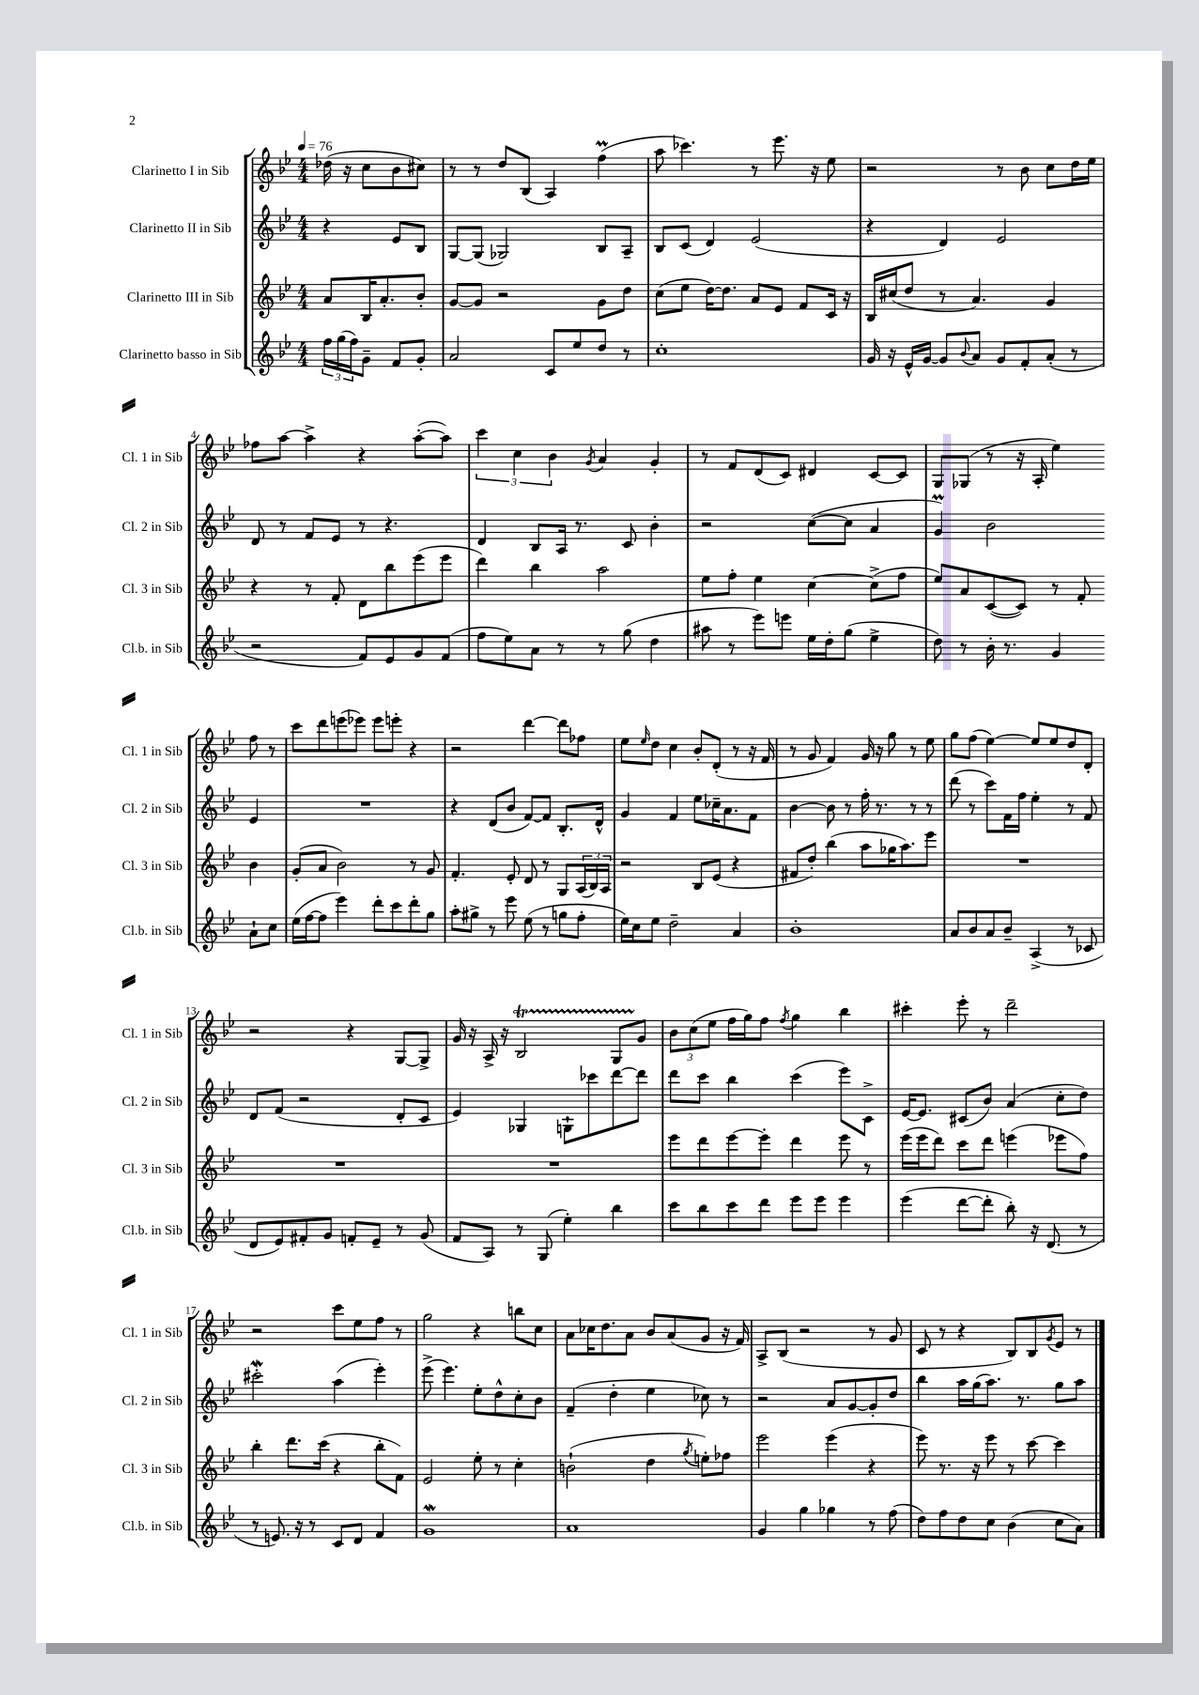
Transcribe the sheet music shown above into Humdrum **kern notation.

**kern	**kern	**kern	**kern
*staff4	*staff3	*staff2	*staff1
*clefG2	*clefG2	*clefG2	*clefG2
*k[b-e-]	*k[b-e-]	*k[b-e-]	*k[b-e-]
*M4/4	*M4/4	*M4/4	*M4/4
*MM76	*MM76	*MM76	*MM76
24ff\LL	8a/L	4r	(16dd-\
(24gg\	.	.	.
.	.	.	16r
24ff\J)	.	.	.
8g~\J	16B-/K	.	8cc\L
.	8.a'/	.	.
8f/L	.	8e-/L	8b-\
8g'/J	8b-'/J	8B-/J	8cc#\J)
=	=	=	=
2a/	[8g/L	[8G/L	8r
.	8g/]J	(8G/]J	8r
.	2r	2G-/)	8dd/L
.	.	.	(8B-/J
8c/L	.	.	4A/)
8ee-/	.	.	.
8dd/J	8g\L	8B-/L	(4ff\
8r	8dd\J	8A~/J	.
=	=	=	=
1cc'	(8cc\L	8B-/L	8aa\
.	8ee-\J	(8c/J	4.ccc-\)
.	[16dd\LK)	4d/)	.
.	8.dd\]J	.	.
.	8a/L	(2e-/	8r
.	8e-/J	.	8.eee-\
.	8f/L	.	.
.	.	.	16r
.	16c/Jk	.	8ee-\
.	16r	.	.
=	=	=	=
16g/	16B-/LL	4r	2r
16r	(16cc#/J	.	.
16e-^^/LL	8dd/J	.	.
[16g/JJ	.	.	.
8g/]L	8r	4d/)	.
8qqb-/	.	.	.
8a/J	4.a/)	.	.
8g/L	.	2e-/	8r
8f'/	.	.	8b-\
(8a'/J	4g/	.	8cc\L
8r	.	.	16dd\L
.	.	.	16ee-\JJ
=	=	=	=
2r	4r	8d/	8ff-\L
.	.	8r	[8aa\J
.	8r	8f/L	4aa^\]
.	8f'/	8e-/J	.
8f/L)	8d\L	8r	4r
8e-/	8bb-\	4.r	.
8g/	(8eee-\	.	([8aa'\L
(8f/J	8eee-\J	.	8aa\]J)
=	=	=	=
8ff\L	4ddd\)	4d/	6ccc\
8ee-\)	.	.	.
.	.	.	6cc\
8a\J	4bb-\	8B-/L	.
.	.	.	6b-\
8r	.	16A/Jk	.
.	.	8.r	.
.	.	.	8qg/
8r	2aa\	.	4a/
(8gg\	.	8c/	.
4dd\	.	4b-'\	4g'/
=	=	=	=
8aa#\	8ee-\L	2r	8r
8r	8ff'\J	.	8f/L
8eee-\L)	4ee-\	.	(8d/
8eee\J	.	.	8c/J)
16ee-\LL	[4cc\	([8cc\L	4d#/
16dd'\J	.	.	.
(8gg\J	.	8cc\]J	.
4ee-^\	(8cc^\]L	4a/	[8c/L
.	8ff\J	.	8c/]J
=	=	=	=
8dd\)	8ee-/L)	4g/)	8G/L
8r	8a/	.	(8G-/J
16b-'\	([8c/	2b-\	8r
8.r	.	.	.
.	8c/]J)	.	16r
.	.	.	16A'/
4g/	8r	.	4ee-\)
.	8f'/	.	.
8a`\L	4b-\	4e-/	8ff\
8cc\J	.	.	8r
=	=	=	=
(16ee-\LL	(8g'/L	1r	8ccc\L
[16ff\J	.	.	.
8ff\]J	8a/J	.	8ddd\
4eee-\)	2b-\)	.	(8eee\
.	.	.	8eee-\J)
8ddd'\L	.	.	8eee-\L
8ccc\	.	.	8eee'\J
8ddd'\	8r	.	4r
8gg\J	8g/	.	.
=	=	=	=
8aa'\L	4.f'/	4r	2r
8gg#^\J	.	.	.
8r	.	(8d/L	.
8eee-\	8e-'/	8b-/J	.
(8ee-\	8d/	[8f/L)	[4ddd\
8r	8r	8f/]J	.
8gg\L	8G/L	8.B-'/L	8ddd\]L
8ff'\J	(24A/L	.	8ff-\J
.	24B-/)	.	.
.	.	16d^^/Jk	.
.	24A/JJ	.	.
=	=	=	=
16ee-\LL)	2r	4g/	8ee-\L
16cc\J	.	.	.
.	.	.	16qqee-/
8ee-\J	.	.	8dd\J
2dd~\	.	4f/	4cc\
.	8B-/L	8ee-\L	8b-'/L
.	(8e-/J	16cc-~\K	(8d'/J
.	.	8.a\	.
4a/	4r	.	8r
.	.	8f\J	16r
.	.	.	16f/
=	=	=	=
1b-'	8f#/L	[4b-\	8r
.	8dd'/J)	.	8g/
.	(4bb-\	8b-\]	4f/)
.	.	8r	.
.	8aa\L	16ff'\	16g/
.	.	8.r	16r
.	16gg-\K	.	8gg\
.	8.aa\)	.	.
.	.	8r	8r
.	8eee-\J	8r	8ee-\
=	=	=	=
8a/L	1r	(8ddd\	8gg\L
8b-/	.	8r	(8ff\J
8a/	.	8ccc\L)	[4ee-\)
8b-~/J	.	16f\L	.
.	.	16ff\JJ	.
(4A^/	.	4ee-'\	8ee-/]L
.	.	.	8ee-/
8r	.	8r	8dd/
8c-/	.	8f/	8d'/J
=	=	=	=
8d/L	1r	8d/L	2r
8e-/)	.	(8f/J	.
8f#'/	.	2r	.
8g/J	.	.	.
8f'/L	.	.	4r
8e-~/J	.	.	.
8r	.	8d'/L	[8G/L
(8g/	.	8c/J	8G^/]J
=	=	=	=
8f/L	1r	4e-/)	16g/
.	.	.	16r
8A/J)	.	.	16A^/
.	.	.	16r
8r	.	4G-/	2B-/
(8G/	.	.	.
4ee-'\)	.	8G`\L	.
.	.	8ccc-\	.
4bb-\	.	[8ddd\	8G/L
.	.	8ddd\]J	8g/J
=	=	=	=
8ccc\L	8eee-\L	8ddd\L	12b-\L
.	.	.	(12cc\
8bb-\	8ddd\	8ccc\J	.
.	.	.	12ee-\J
8ccc\	[8eee-\	4bb-\	16ff\LL
.	.	.	16gg\J)
8ddd\J	8eee-'\]J	.	8ff\J
.	.	.	8qff/
8eee-\L	4ddd\	(4ccc\	4gg\
8eee-\J	.	.	.
4eee-\	8eee-\	8eee-\L)	4bb-\
.	8r	8c^\J	.
=	=	=	=
(4eee-\	(16eee-\LL	[16e-/LK	4ccc#'\
.	16eee-\J	8.e-/]J	.
.	8ddd\J)	.	.
[8ddd\L	8ccc\L	(8c#/L	8eee-'\
8ddd'\]J	8ddd\J	8b-/J)	8r
8bb-'\)	(4eee\	(4a/	2ddd~\
16r	.	.	.
(8.d/	.	.	.
.	8eee-\L	8cc'\L	.
8r	8ff\J)	8dd\J)	.
=	=	=	=
8r	4bb-'\	2ccc#'\	2r
8.e/)	.	.	.
.	8.ddd\L	.	.
16r	.	.	.
8r	.	.	.
.	(16ccc\Jk	.	.
8c/L	4r	(4aa\	8ccc\L
8d/J	.	.	8ee-\
4f/	8bb-'\L	4eee-'\)	8ff\J
.	8f\J)	.	8r
=	=	=	=
1g	2e-/	(8eee-^\	2gg\
.	.	4.eee-\)	.
.	8ee-'\	8ee-'\L	4r
.	8r	8dd^^\	.
.	4cc'\	8cc'\	8bb\L
.	.	8b-\J	8cc\J
=	=	=	=
1a	(2b`\	(4f~/	8a\L
.	.	.	16cc-\K
.	.	.	8.dd\
.	.	4dd'\	.
.	.	.	8a\J
.	4dd\	4ee-\	8b-/L
.	.	.	(8a/
.	8qgg/	.	.
.	8ee'\L)	8cc-\)	8g/J
.	8ff-\J	8r	16r
.	.	.	16f/)
=	=	=	=
4g/	2eee-\	2r	8A^/L
.	.	.	(8B-/J
4gg\	.	.	2r
4gg-\	(4eee-\	8a/L	.
.	.	[8g/	.
8r	4r	8g'/]	8r
(8ff\	.	8dd/J	8g/
=	=	=	=
8dd\L)	8eee-\)	4bb-\	8c/
8ff\	8.r	.	8r
8dd\	.	16aa\LL	4r
.	16r	(16gg\J	.
8cc\J	8eee-\	8.aa\J)	.
(4b-\	8r	.	8B-/L)
.	.	8.r	.
.	[8ccc\	.	8B-/
.	.	.	8qg/
8cc\L	4ccc\]	8gg\L	8e-/J
8a\J)	.	8aa\J	8r
==	==	==	==
*-	*-	*-	*-
